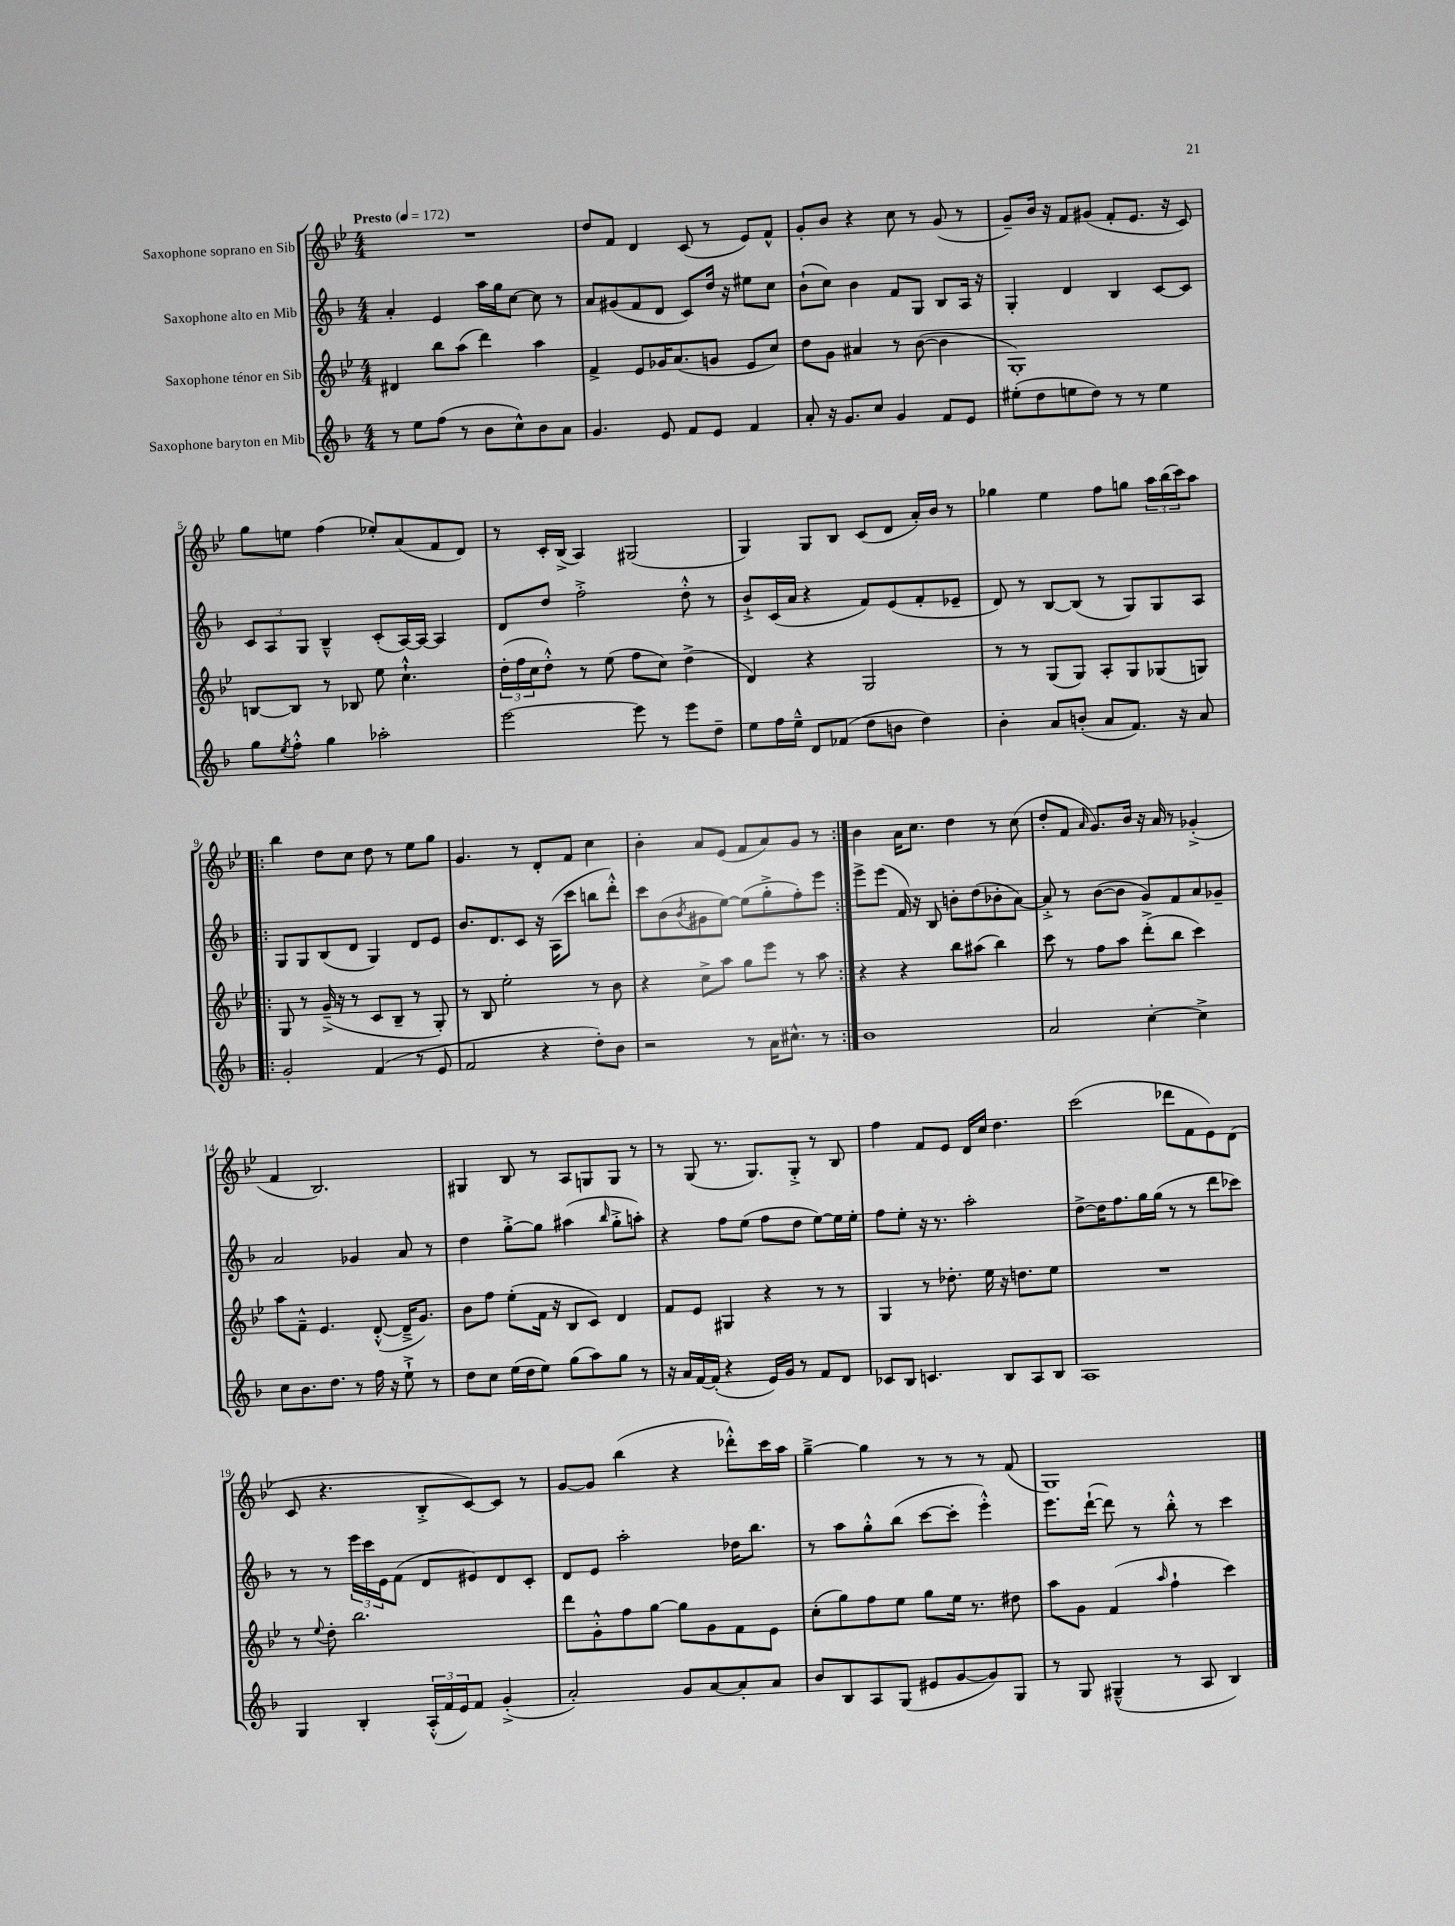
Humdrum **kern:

**kern	**kern	**kern	**kern
*part4	*part3	*part2	*part1
*staff4	*staff3	*staff2	*staff1
*I"Saxophone baryton en Mib	*I"Saxophone ténor en Sib	*I"Saxophone alto en Mib	*I"Saxophone soprano en Sib
*clefG2	*clefG2	*clefG2	*clefG2
*k[b-]	*k[b-e-]	*k[b-]	*k[b-e-]
*M4/4	*M4/4	*M4/4	*M4/4
*MM172	*MM172	*MM172	*MM172
=1	=1	=1	=1
!	!	!	!LO:TX:a:B:t=Presto
8r	4d#X/	4a'/	1r
8ee\L	.	.	.
(8ff\J	8bb-\L	4e/	.
8r	(8aa\J	.	.
8b-\L	4ddd\)	16aa\LL	.
.	.	16gg\J	.
8cc^^\)	.	[8cc\J	.
8b-\	4aa\	8cc\]	.
8a\J	.	8r	.
=2	=2	=2	=2
4.g/	4f^/	8a/L	8dd/L
.	.	(8g#X/	8f/J
.	8e-/L	8f/	4d/
8e/	16g-X/K	8d/J	.
.	(8.a/	.	.
8f/L	.	8c/L)	(8c/
8e/J	8gn/J	16dd/Jk	8r
.	.	16r	.
4f/	8e-/L	8ee#X\L	8e-/L)
.	8cc/J)	8cc\J	8f^^/J
=3	=3	=3	=3
8a'/	8dd\L	(8b-`\L	8g'/L
16r	8g\J	8cc\J)	8b-/J
8.g/L	.	.	.
.	4a#X/	4b-\	4r
8cc/J	.	.	.
4g/	8r	8f/L	8cc\
.	([8b-\	8G/J	8r
8f/L	4b-\]	8B-/L	(8g/
8e/J	.	16A/Jk	8r
.	.	16r	.
=4	=4	=4	=4
(8ee#X'\L	1G')	4G'/	8g~/L)
8dd\	.	.	16b-/Jk
.	.	.	16r
8een\	.	4d/	8f/L
8dd\J)	.	.	(8g#X/J
8r	.	4B-/	8f'/L
8r	.	.	8.e-/J
4ee\	.	[8c/L	.
.	.	.	16r
.	.	8c/J]	8c/)
!!LO:LB:g=z
=5	=5	=5	=5
8gg\L	[8Bn/L	12c/L	8gg\L
.	.	12A/	.
8qee/	.	.	.
8ff'^^\J	8B/J]	.	8een\J
.	.	12G/J	.
4gg\	8r	4B-~^^/	(4ff\
.	8B-X/	.	.
2aa-X'\	8ee-\	(8c'/L	8ee-X'/L)
.	4.cc`^^\	[16A/L)	(8a/
.	.	16A/JJ_	.
.	.	4A/]	8f/
.	.	.	8d/J)
=6	=6	=6	=6
[2eee\	(24dd'\LL	8d/L	8r
.	24ff\	.	.
.	24cc\J	.	.
.	8dd'^^\J)	8dd/J	16c'/LL
.	.	.	(16B-^/JJ
.	8r	2ff'^\	4A/)
.	(8ee-\	.	.
8eee\]	8ff\L	.	(2G#X/
8r	8cc\J)	.	.
8eee\L	(4dd^\	8dd'^^\	.
8dd~\J	.	8r	.
=7	=7	=7	=7
8ee\L	4d/)	8b-`^/L	4G/)
16ff\L	.	(16c/L	.
16ee~^^\JJ	.	16a/JJ	.
8d/L	4r	4r	8G/L
(8f-X/J	.	.	8B-/J
8dd\L	2G/	8f/L)	(8c/L
8bn\J	.	(8e/	8d/J
4dd\)	.	8f'/	16a'/LL)
.	.	.	16b-/JJ
.	.	8e-X~/J	8r
=8	=8	=8	=8
4b-'\	8r	8d/)	4gg-X\
.	8r	8r	.
8a/L	(8G/L	[8B-/L	4ee-\
(8bn'/J	8G/J)	(8B-/J]	.
8a/L	8A'/L	8r	8ff\L
8.f/J)	8G/	8G/L)	8ggn\J
.	(8G-X/	8G/	24aa\LL
.	.	.	(24bb-\
16r	.	.	.
.	.	.	24ccc\J)
8a/	8Gn/J)	8A/J	8aa\J
!!LO:LB:g=z
=9!|:	=9!|:	=9!|:	=9!|:
2g'/	8G/	8G/L	4bb-\
.	8r	8G/	.
.	(16g~^/	(8B-/	8dd\L
.	16r	.	.
.	8r	8d/J	8cc\J
(4f/	8c/L	4G/)	8dd\
.	8B-~/J	.	8r
8r	8r	8d/L	8ee-\L
8e/	8G'/)	8e/J	8gg\J
=10	=10	=10	=10
2f/	8r	8.b-/L	4.g/
.	8B-/	.	.
.	.	8.d/	.
.	2ee-'\	.	.
.	.	8c/J	8r
4r	.	16r	8d'/L
.	.	(16A\KL	.
.	.	8ccc\J	8f/J
8dd'\L)	8r	8bbn\L	4cc\
8b-\J	8b-\	8ddd'^^\J)	.
=11	=11	=11	=11
2r	4r	8ccc\L	4b-'\
.	.	(8b-\	.
.	.	8qb-/	.
.	8cc^\L	8g#X\	8a/L
.	8aa\J	[8ee\J)	(8e-/J
8r	8gg\L	(8ee\L]	8f/L
16a\KL	8eee-\J	8gg'^\	8a/)
8.cc#X^^\J	.	.	.
.	8r	8ff'\)	8g/J
8r	8aa\	8eee\J	8r
=12:|!	=12:|!	=12:|!	=12:|!
1b-	4r	8eee^\L	4b-\
.	.	(8eee\J	.
.	4r	16f/)	16a\KL
.	.	16r	8.cc\J
.	.	8B-/	.
.	8bb-\L	8bn'\L	4dd\
.	(8aa#X\J	(8dd\	.
.	4bb-\)	8b-X'\	8r
.	.	[8a\J)	(8cc\
=13	=13	=13	=13
2a/	8ccc\	8a'^/]	8dd'/L
.	8r	8r	8f/J
.	.	.	16qqa/
.	8ff\L	([8b-\L	8.g/L)
.	8aa\J	8b-\J]	.
.	.	.	16b-/Jk
[4cc'\	(8ddd'^\L	8g/L)	16r
.	.	.	16a/
.	8bb-\J	8f/	8r
4cc^\]	4ccc\)	8a/	(4g-X'^/
.	.	8g-X~/J	.
!!LO:LB:g=z
=14	=14	=14	=14
8cc\L	8aa\L	2a/	4f/
8.b-\	8f~^^\J	.	.
.	4.e-/	.	2.B-/)
8.dd\J	.	.	.
8r	.	4g-X/	.
16ff\	([8d'^^/	.	.
16r	.	.	.
8ee`^\	16d~^/KL]	8a/	.
.	8.g/J)	.	.
8r	.	8r	.
=15	=15	=15	=15
8dd\L	8b-\L	4dd\	4G#X/
8cc\J	8ff\J	.	.
(16ee\LL	(8ee-'\L	[8gg'^\L	8B-/
16dd\J	.	.	.
8ee\J)	16f\Jk	8gg\J]	8r
.	16r	.	.
(8gg\L	8B-/L	(4aa#X\	8A/L
8aa\)	8c/J)	.	8Gn/
.	.	16qqbb-/	.
8gg\J	4d/	8gg'^\L	8G/J
8r	.	8aan'\J)	8r
=16	=16	=16	=16
16r	8f/L	4r	8r
16a/LL	.	.	.
[16f/	8e-/J	.	(8G/
(16f'/JJ]	.	.	.
4r	4G#X/	8ff\L	8.r
.	.	(8ee\J	.
.	.	.	8.G/L)
16e/LL)	4r	8ff\L	.
16g/JJ	.	.	.
8r	.	8dd\J	8G'^/J
8f/L	8r	[8ee\L)	8r
8d/J	8r	16ee\L]	8B-/
.	.	16ee'\JJ	.
=17	=17	=17	=17
8c-X/L	4G/	8ff\L	4ff\
8B-/J	.	8ee'\J	.
4.cn/	8r	16r	8f/L
.	.	8.r	.
.	8.dd-X'\	.	8e-/J
.	.	2aa'\	16d/LL
.	16ee-\	.	16cc/JJ
8B-/L	16r	.	4.dd\
.	8.ddn\L	.	.
8A/	.	.	.
8B-/J	8ee-\J	.	.
=18	=18	=18	=18
1A	1r	[8dd^\L	(2ccc\
.	.	16dd\K]	.
.	.	8.ff\	.
.	.	16gg\L	.
.	.	(16gg\JJ	.
.	.	8r	8ddd-X\L
.	.	8r	8f\
.	.	8ddd\L	8e-\)
.	.	8ccc-X\J)	(8d\J
!!LO:LB:g=z
=19	=19	=19	=19
4G/	8r	8r	8c/
.	8qqee-/	.	.
.	8dd'\	8r	4.r
4B-'/	2.bb-\	24eee\LL	.
.	.	24ccc\	.
.	.	24e\J	.
.	.	(8f\J	.
(24A'^^/LL	.	8d/L	8B-'^/L
24f/	.	.	.
24e/J)	.	.	.
8f/J	.	8e#X/)	[8c/)
(4g'^/	.	8d/	8c/J]
.	.	8c'/J	8r
=20	=20	=20	=20
2a'/)	8ddd\L	8d/L	[8g/L
.	8g'^^\	8e/J	8g/J]
.	8ff\	2aa'\	(4bb-\
.	[8gg\J	.	.
8g/L	8gg\L]	.	4r
[8a/	8g\	.	.
8a'/]	8f\	16dd-X\KL	8ddd-X'^^\L)
.	.	8.bb-\J	.
8a/J	8e-\J	.	16ccc\L
.	.	.	16aa\JJ
=21	=21	=21	=21
8b-/L	(8cc'\L	8r	[4gg~^\
8B-/	8gg\)	8aa\L	.
8A/	8ff\	8gg'^^\	4gg\]
(8G/J	8ee-\J	(8bb-\J	.
8e#X/L	8gg\L	[8ccc\L	8r
[8g/	16ee-\Jk	8ccc'\J]	8r
.	8.r	.	.
8g/])	.	4eee'^^\)	8r
8G/J	8dd#X\	.	(8f/
=22	=22	=22	=22
8r	8aa\L	8.eee\L	1G)
8G/	8g\J	.	.
.	.	([16ddd`\Jk	.
(4G#X~^^/	(4f/	8ddd\])	.
.	.	8r	.
.	16qqaa/	.	.
8r	4ff`\	8bb-'^^\	.
8A/	.	8r	.
4B-/)	4ccc\)	4ccc\	.
==	==	==	==
*-	*-	*-	*-
